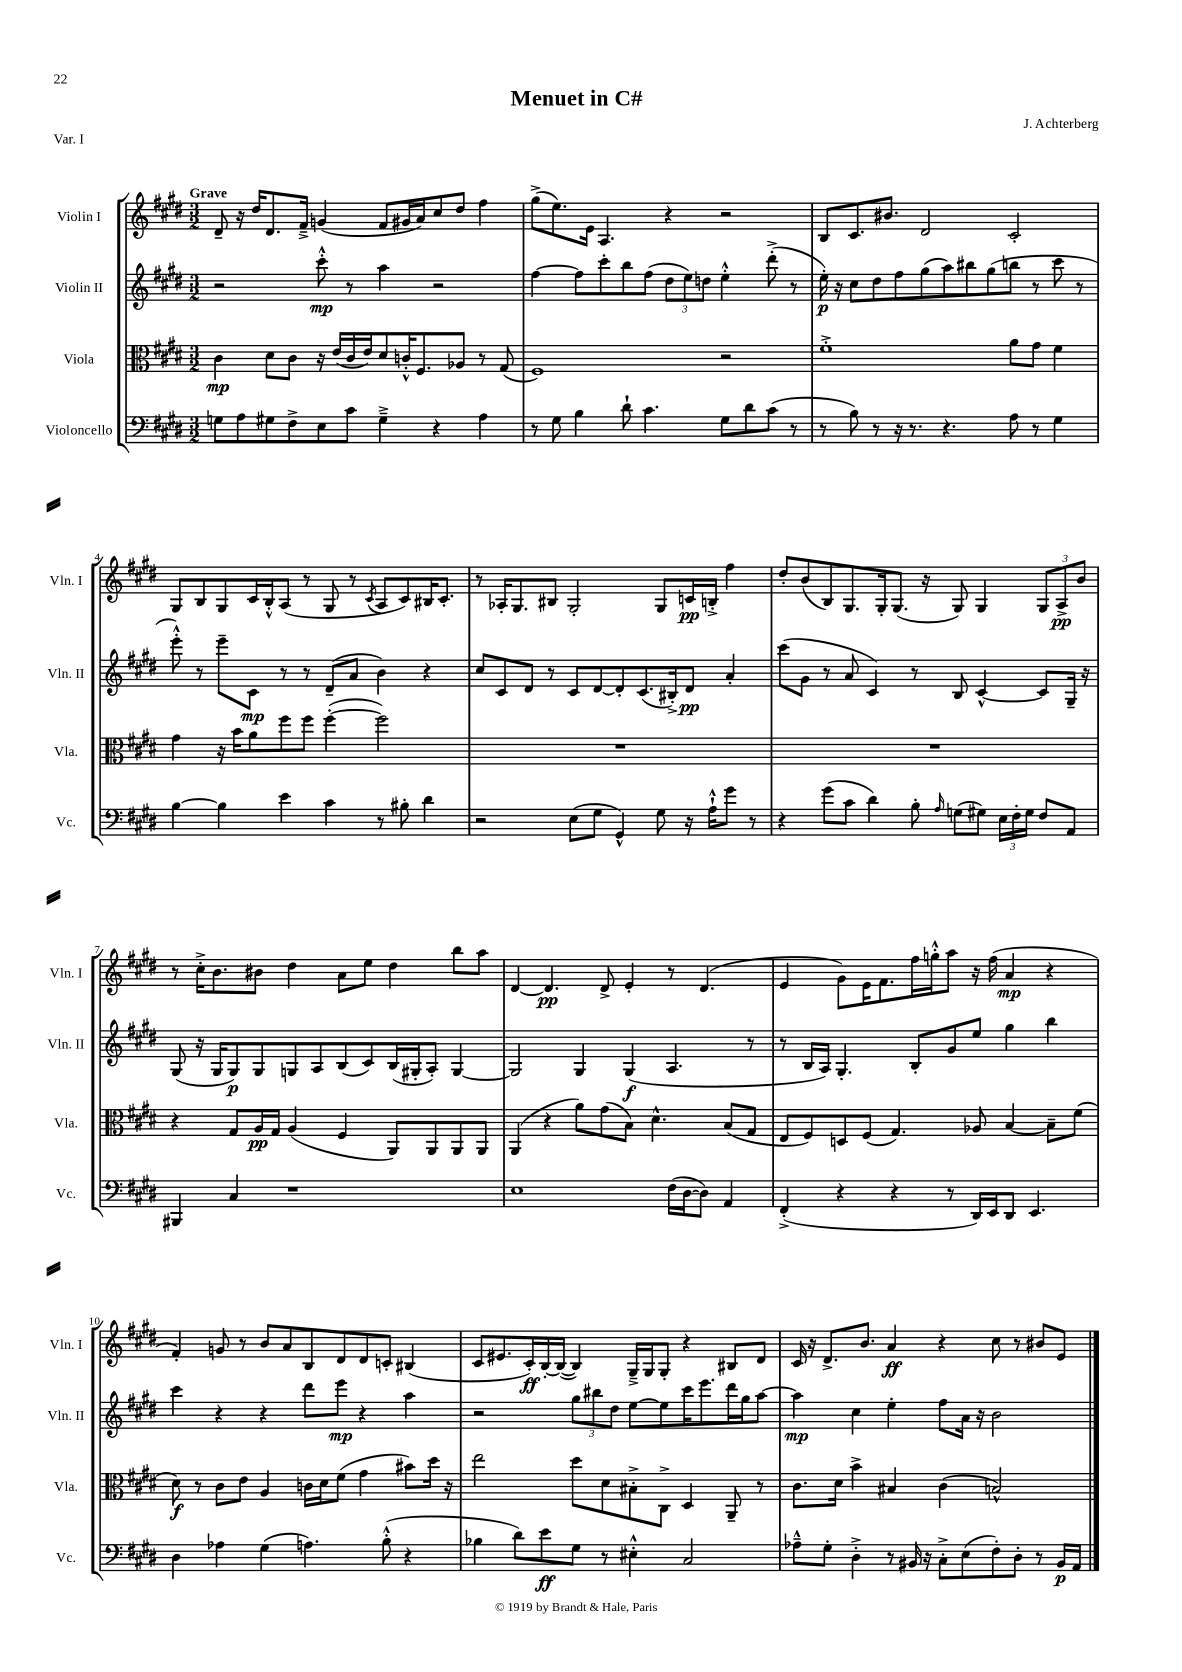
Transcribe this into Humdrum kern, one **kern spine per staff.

**kern	**kern	**kern	**kern
*staff4	*staff3	*staff2	*staff1
*clefF4	*clefC3	*clefG2	*clefG2
*k[f#c#g#d#]	*k[f#c#g#d#]	*k[f#c#g#d#]	*k[f#c#g#d#]
*M3/2	*M3/2	*M3/2	*M3/2
8G	4c#	2r	8d#~
8A	.	.	16r
.	.	.	16dd#
8G#	8d#	.	8.d#
8F#^	8c#	.	.
.	.	.	16f#~^
8E	16r	8ccc#'^^	(4g
.	(16e	.	.
8c#	16c#	8r	.
.	16e)	.	.
4G#~^	8d#	4aa	8f#
.	16c'^^	.	16g#
.	8.F#	.	16a)
4r	.	2r	8cc#
.	8A-	.	8dd#
4A	8r	.	4ff#
.	(8G#	.	.
=	=	=	=
8r	1F#)	[4ff#	(8gg#^
8G#	.	.	8.ee)
4B	.	8ff#]	.
.	.	.	16e
.	.	8ccc#'	4.A
8d#`	.	8bb	.
4.c#	.	(8ff#	.
.	.	12dd#	4r
.	.	12ee)	.
.	.	12dd	.
8G#	2r	4ee'^^	2r
8d#	.	.	.
(8c#	.	(8ddd#'^	.
8r	.	8r	.
=	=	=	=
8r	1f#'^	16ee')	8B
.	.	16r	.
8B)	.	8cc#	8.c#
8r	.	8dd#	.
.	.	.	8.b#
16r	.	8ff#	.
8.r	.	.	.
.	.	(8gg#	2d#
4.r	.	8aa)	.
.	.	8bb#	.
.	.	(8gg#	.
8A	8a	8bb	2c#'
8r	8g#	8r	.
4G#	4f#	8ccc#	.
.	.	8r	.
=	=	=	=
[4B	4g#	8eee'^^)	8G#
.	.	8r	8B
4B]	16r	8eee~	8G#
.	16b	.	.
.	8a	8c#	16c#
.	.	.	16B'^^
4e	8ff#	8r	(8A
.	8ff#	8r	8r
4c#	([4ff#'	(8d#~	8G#
.	.	8a	8r
.	.	.	8qc#
8r	2ff#])	4b)	8A
8B#'	.	.	8c#)
4d#	.	4r	16B#
.	.	.	8.c#'
=	=	=	=
2r	1.r	8cc#	8r
.	.	8c#	16A-'
.	.	.	8.G#
.	.	8d#	.
.	.	8r	8B#
(8E	.	8c#	2G#'
8G#	.	[8d#	.
4GG#^^)	.	8d#']	.
.	.	(8.c#	.
8G#	.	.	8G#
.	.	16B#'^)	.
16r	.	8d#	16c
16A`^^	.	.	16B'^
8g#	.	4a'	4ff#
8r	.	.	.
=	=	=	=
4r	1.r	(8ccc#	8dd#'
.	.	8g#	(8b
(8g#	.	8r	8B)
8c#	.	8a	8.G#
4d#)	.	4c#)	.
.	.	.	16G#'
.	.	.	(8.G#
8B'	.	8r	.
.	.	.	16r
16qqA	.	.	.
(8G	.	8B	8G#)
8G#)	.	[4c#^^	4G#
24E	.	.	.
24F#'	.	.	.
24G#	.	.	.
8F#	.	8c#]	12G#
.	.	.	12A^
8AA	.	16G#~	.
.	.	.	12b
.	.	16r	.
=	=	=	=
4BBB#	4r	(8G#	8r
.	.	16r	16cc#'^
.	.	16G#	8.b
4C#	8G#	8G#)	.
.	16A	8G#	8b#
.	16G#	.	.
1r	(4A	8G	4dd#
.	.	8A	.
.	4F#	(8B	8a
.	.	8c#)	8ee
.	8AA)	(16B	4dd#
.	.	16G#'	.
.	8AA	8A')	.
.	8AA	[4G#	8bb
.	8AA	.	8aa
=	=	=	=
1E	(4AA	2G#]	[4d#
.	4r	.	4.d#]
.	8a)	4G#	.
.	(8g#	.	8d#^
.	8B)	(4G#	4e'
.	4.d#^^	.	.
(16F#	.	4.A	8r
[16D#	.	.	.
8D#])	.	.	(4.d#
4AA	(8B	.	.
.	8G#	8r	.
=	=	=	=
(4FF#'^	8E	8r	4e
.	8F#)	16B	.
.	.	16A)	.
4r	8D	4.G#'	8g#)
.	(8F#	.	16e
.	.	.	8.f#
4r	4.G#)	.	.
.	.	8B'	16ff#
.	.	.	16gg'^^
8r	.	8g#	8aa
16DD#)	8A-	8ee	16r
16EE	.	.	(16ff#
8DD#	[4B	4gg#	4a
4.EE	.	.	.
.	8B~]	4bb	4r
.	(8f#	.	.
=	=	=	=
4D#	8d#)	4ccc#	4f#')
.	8r	.	.
4A-	8c#	4r	8g
.	8e	.	8r
(4G#	4A	4r	8b
.	.	.	8a
4.A)	16c	8ddd#	8B
.	16d#	.	.
.	(8f#	8eee	8d#
.	4g#	4r	8d#
(8B'^^	.	.	8c'
4r	8b#)	4aa	(4B#
.	16dd#	.	.
.	16r	.	.
=	=	=	=
4B-	2ee	2r	8c#
.	.	.	8.e#
8d#)	.	.	.
.	.	.	16c#')
8e	.	.	[16B'
.	.	.	(16B_
8G#	8dd#	12gg#	4B])
.	.	12bb#	.
8r	8d#	.	.
.	.	12dd#	.
4E#'^^	8B#'^	[8ee	16G#~^
.	.	.	16G#
.	8C#^	8ee]	8G#'
2C#	4D#	16ccc#	4r
.	.	8.eee	.
.	8AA~	16ddd#	8B#
.	.	16gg#	.
.	8r	[8aa	8d#
=	=	=	=
8A-~^^	8.c#	4aa]	16c#
.	.	.	16r
8G#'	.	.	8.d#^
.	16d#	.	.
4D#'^	4b^	4cc#	.
.	.	.	8.b
8r	4B#	4ee'	4a
16BB#	.	.	.
16r	.	.	.
8C#'^	(4c#	8ff#	4r
(8E	.	16a	.
.	.	16r	.
8F#')	2B^^)	2b	8cc#
8D#'	.	.	8r
8r	.	.	8b#
16BB#	.	.	8e
16AA	.	.	.
==	==	==	==
*-	*-	*-	*-
